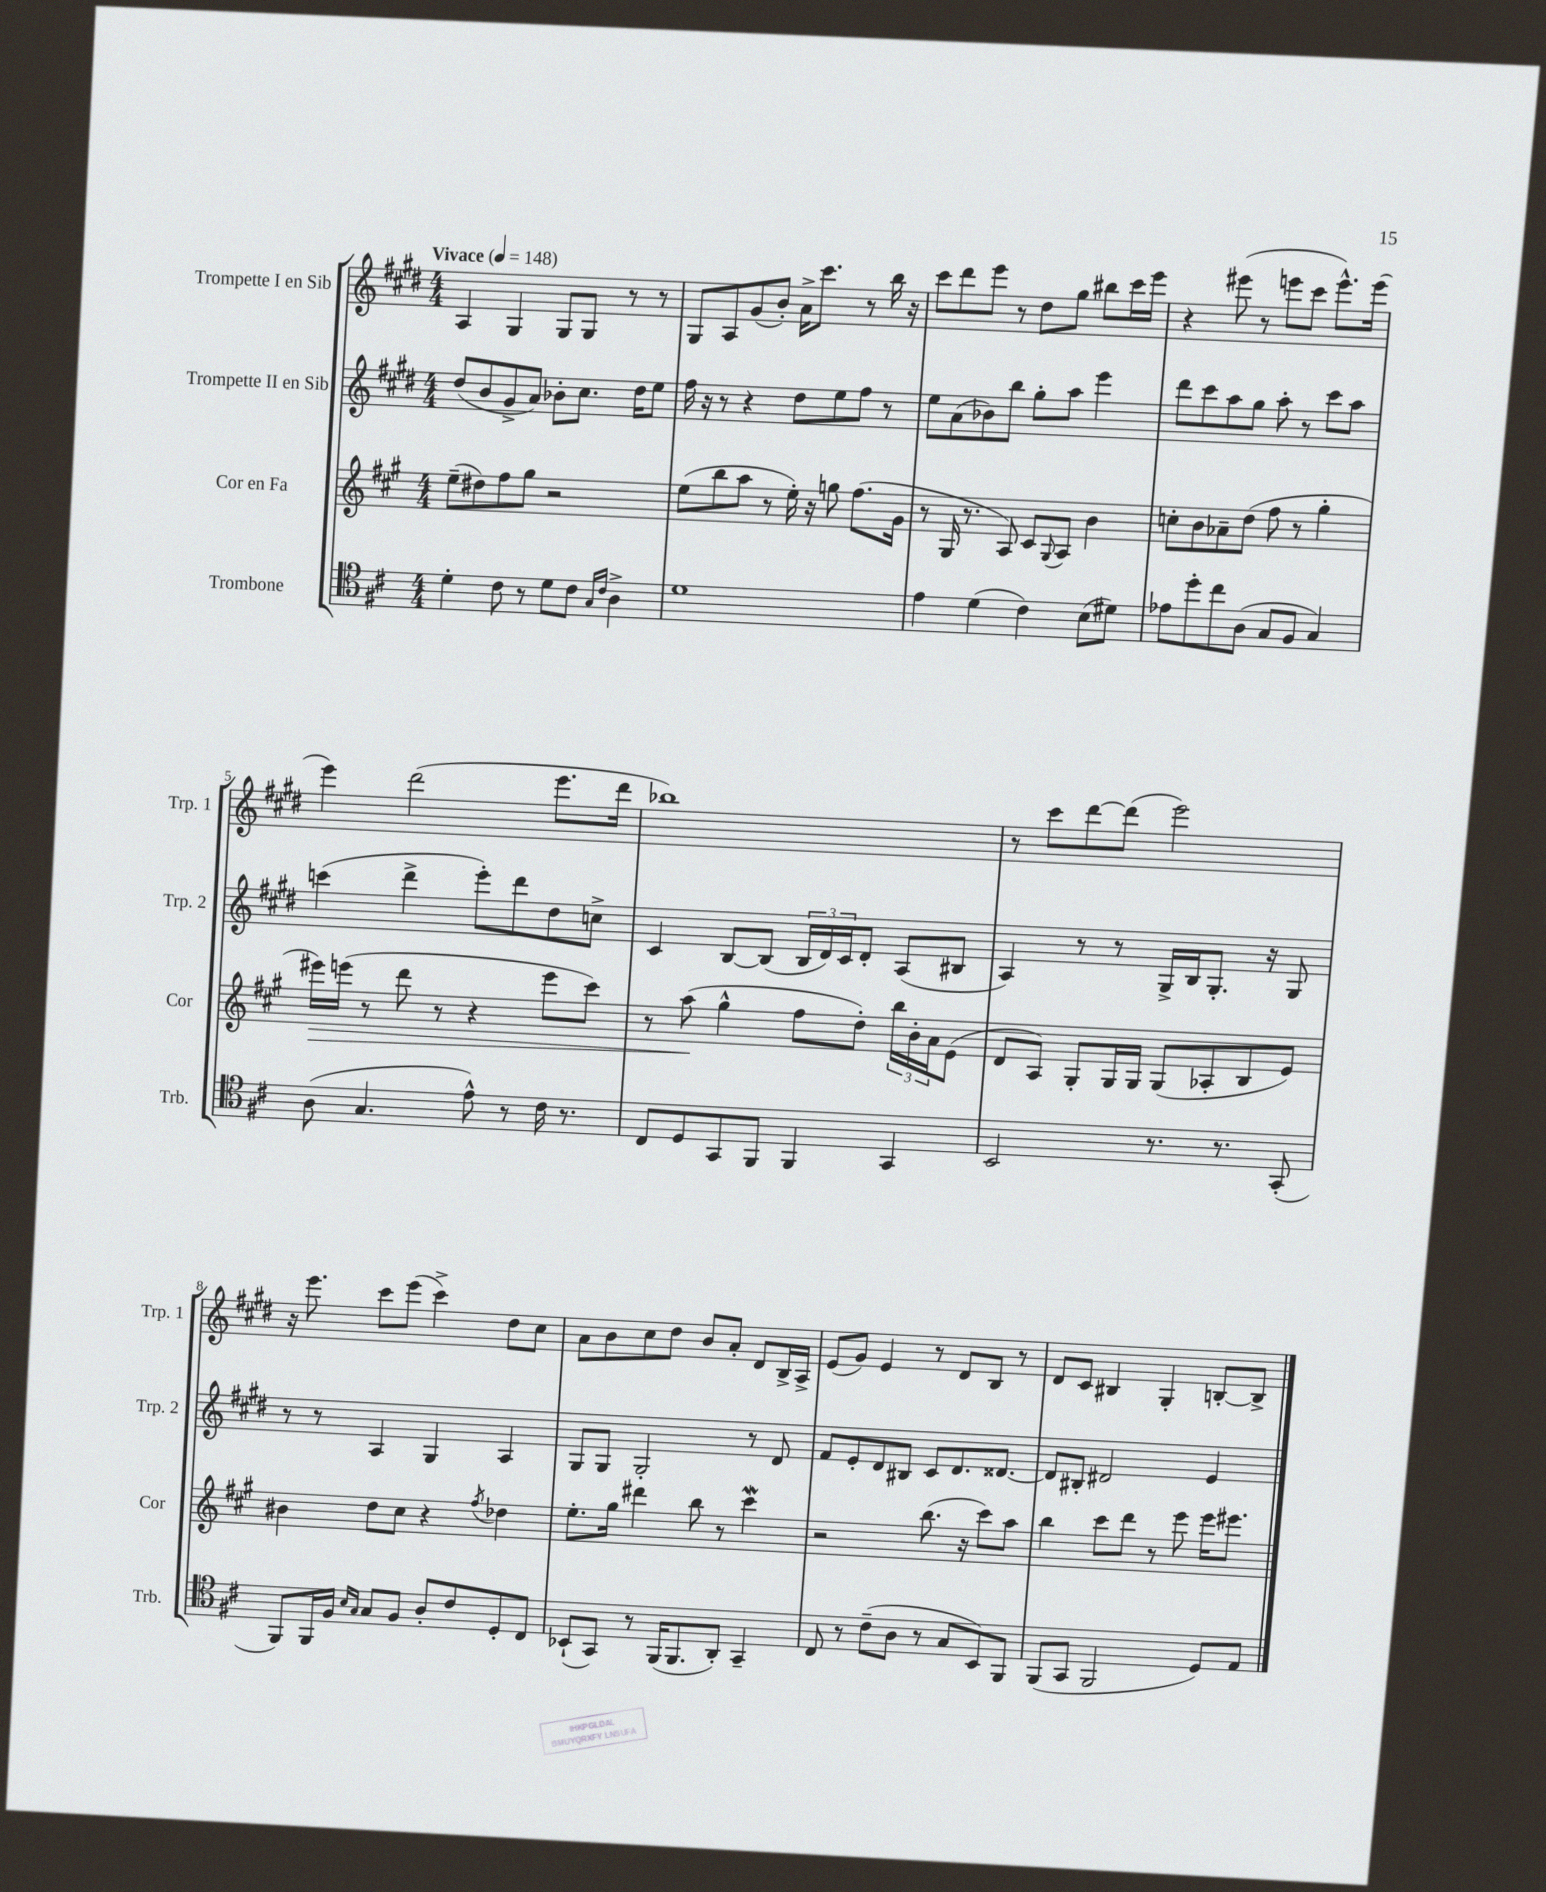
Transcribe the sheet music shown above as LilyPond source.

<<
\new StaffGroup <<
\new Staff = "s0" \with { instrumentName = "Trompette I en Sib" shortInstrumentName = "Trp. 1" } {
    \clef treble \key e \major \numericTimeSignature \time 4/4 \tempo "Vivace" 4 = 148
    a4 gis4 gis8 gis8 r8 r8 |
    gis8 a8 gis'8( b'8-.) a'16-> cis'''8. r8 b''16 r16 |
    cis'''8 dis'''8 e'''8 r8 dis''8 gis''8 bis''8 cis'''16 e'''16 |
    r4 eis'''8( r8 e'''8 cis'''8 e'''8.-^) e'''16( |
    e'''4) dis'''2( e'''8. dis'''16 |
    bes''1) |
    r8 cis'''8 dis'''8~ dis'''8( e'''2) |
    r16 e'''8. cis'''8 e'''8( cis'''4->) dis''8 cis''8 |
    a'8 b'8 cis''8 dis''8 b'8 a'8-. dis'8 b16-> a16-> |
    e'8( gis'8) e'4 r8 dis'8 b8 r8 |
    dis'8 cis'8 bis4 gis4-. b8~-. b8-> \bar "|." |
}
\new Staff = "s1" \with { instrumentName = "Trompette II en Sib" shortInstrumentName = "Trp. 2" } {
    \clef treble \key e \major \numericTimeSignature \time 4/4
    dis''8( b'8 gis'8-> a'8) bes'8-. cis''8. dis''16 e''8 |
    fis''16 r16 r8 r4 dis''8 e''8 fis''8 r8 |
    e''8 a'8( bes'8) b''8 gis''8-. a''8 e'''4 |
    dis'''8 cis'''8 a''8 gis''8 a''8-. r8 cis'''8 a''8 |
    c'''4( dis'''4-> e'''8-.) dis'''8 dis''8 c''8-> |
    cis'4 b8~ b8( \tuplet 3/2 { b16 dis'16) cis'16 } dis'8-. a8( bis8 |
    a4) r8 r8 gis16-> b16 gis8.-. r16 gis8 |
    r8 r8 a4 gis4 a4 |
    gis8 gis8 gis2-. r8 dis'8 |
    fis'8 e'8-. dis'8 bis8 cis'8 dis'8. disis'8.~ |
    disis'8 bis8-. dis'2 e'4 \bar "|." |
}
\new Staff = "s2" \with { instrumentName = "Cor en Fa" shortInstrumentName = "Cor" } {
    \clef treble \key a \major \numericTimeSignature \time 4/4
    e''8--( dis''8) fis''8 gis''8 r2 |
    e''8( b''8 a''8 r8 e''16-.) r16 g''8 fis''8.( gis'16 |
    r8 gis16 r8. a8) cis'8 \appoggiatura { gis8 } a8 b'4 |
    c''8-. b'8 aes'8-- d''8( fis''8 r8 gis''4-. |
    eis'''16\>) e'''16( r8 d'''8 r8 r4 e'''8 cis'''8) |
    r8 a''8\!( gis''4-^ fis''8 d''8-.) \tuplet 3/2 { b''16 b'16-. a'16 } e'8( |
    d'8 a8) gis8-. gis16 gis16 gis8( aes8-. b8 e'8) |
    bis'4 d''8 cis''8 r4 \acciaccatura { fis''8 } des''4 |
    e''8.-. gis''16 dis'''4 b''8 r8 cis'''4\mordent |
    r2 b''8.( r16 cis'''8) a''8 |
    b''4 cis'''8 d'''8 r8 e'''8 e'''16 eis'''8. \bar "|." |
}
\new Staff = "s3" \with { instrumentName = "Trombone" shortInstrumentName = "Trb." } {
    \clef tenor \key d \major \numericTimeSignature \time 4/4
    d'4-. cis'8 r8 d'8 cis'8 \grace { g16 cis'16 } a4-> |
    d'1 |
    e'4 d'4( cis'4) b8( dis'8) |
    ees'8 d''8-. cis''8 a8( g8 fis8 g4) |
    a8( g4. e'8-^) r8 cis'16 r8. |
    cis8 d8 g,8 fis,8 fis,4 g,4 |
    b,2 r8. r8. g,8-.( |
    fis,8) fis,16 fis16 \grace { b16 g16 } g8 fis8 a8-. cis'8 d8-. cis8 |
    bes,8-!( g,8) r8 fis,16( fis,8. a,8-.) g,4-- |
    cis8 r8 cis'8--( a8 r8 g8 b,8) fis,8 |
    fis,8( g,8 fis,2 d8) e8 \bar "|." |
}
>>
>>
